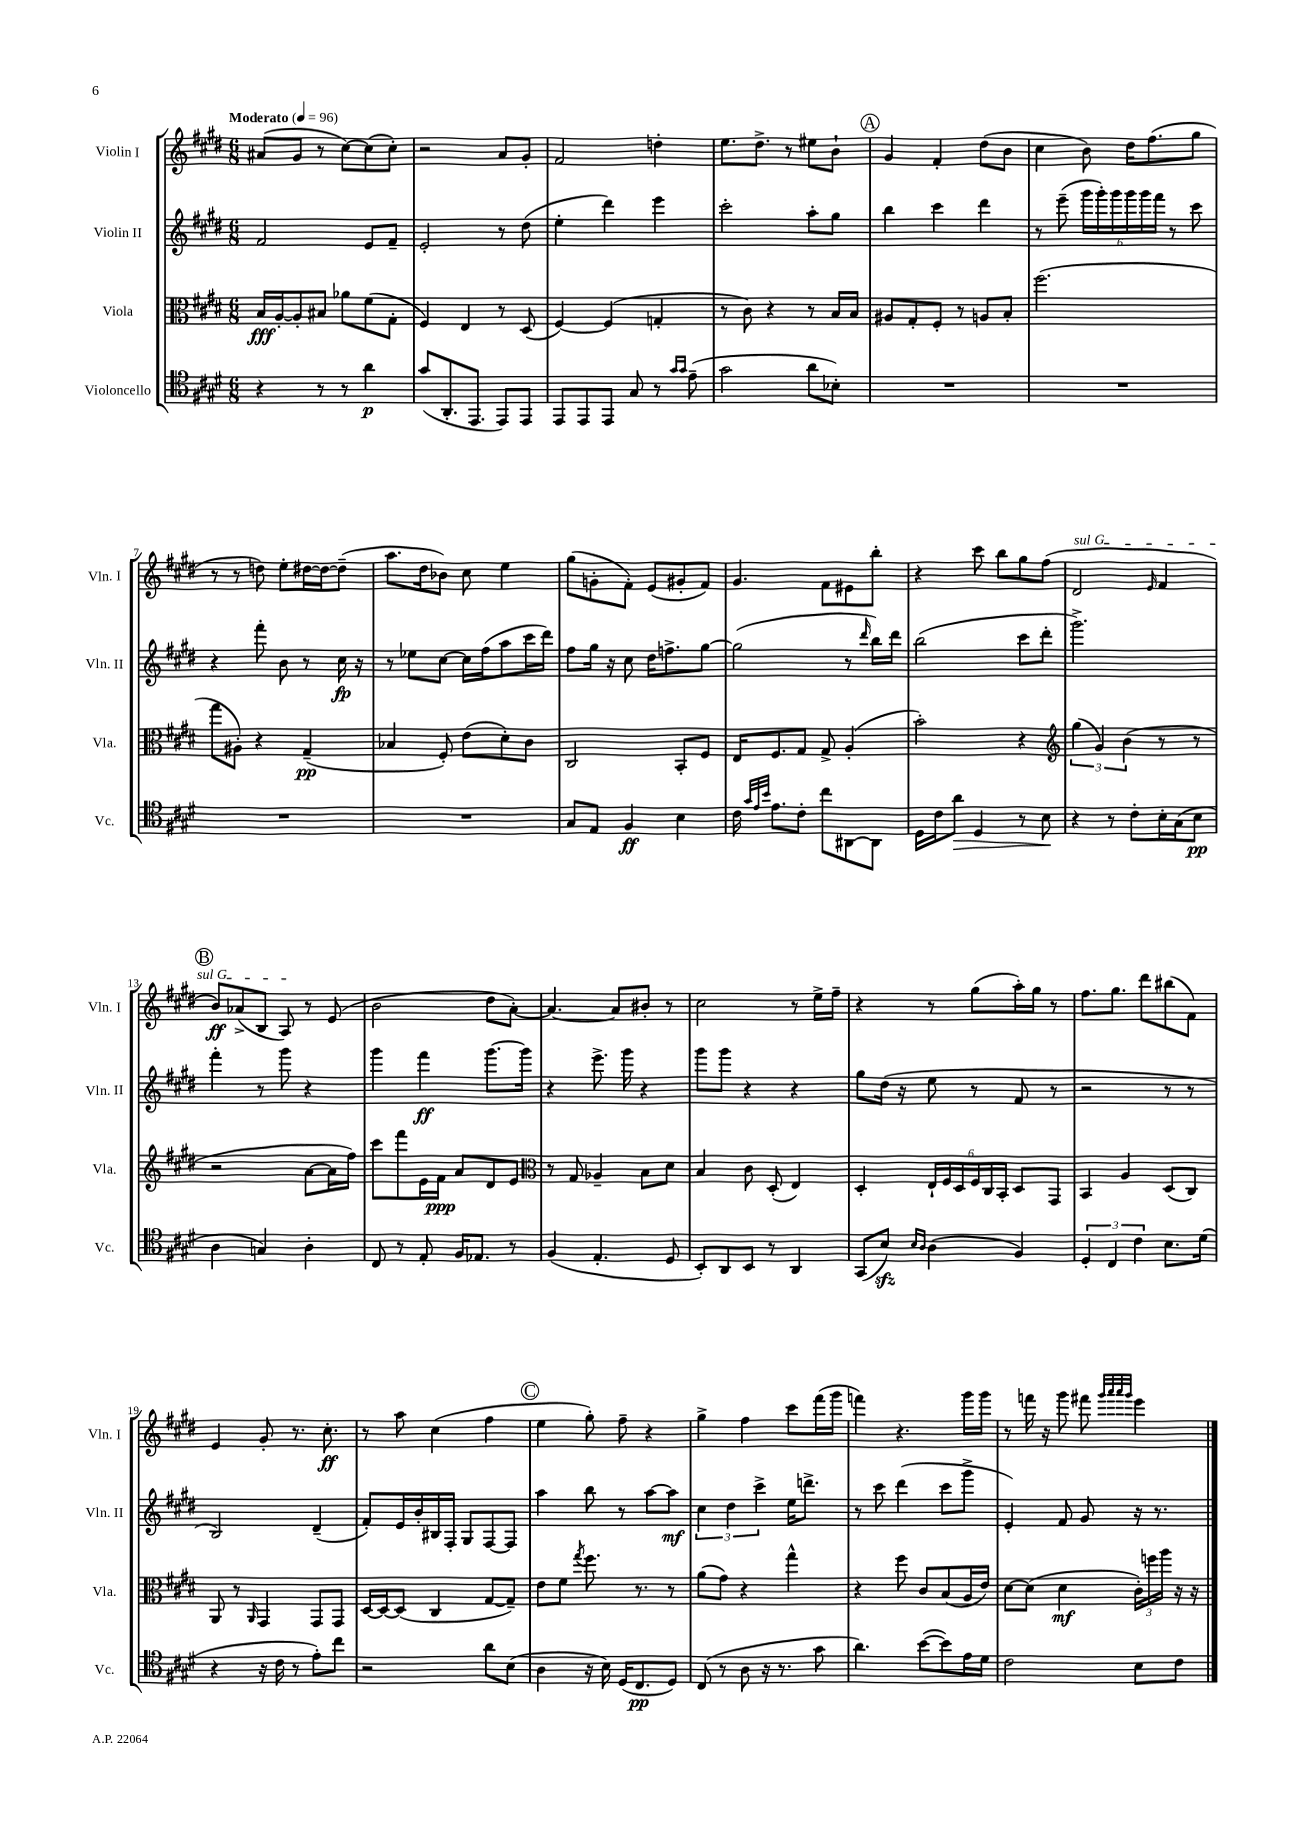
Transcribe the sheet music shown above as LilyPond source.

<<
\new StaffGroup <<
\new Staff = "s0" \with { instrumentName = "Violin I" shortInstrumentName = "Vln. I" } {
    \clef treble \key e \major \numericTimeSignature \time 6/8 \tempo "Moderato" 4 = 96
    \autoBeamOff ais'8[( gis'8] r8 cis''8[~) cis''8( cis''8]-.) |
    r2 a'8[ gis'8]-. |
    fis'2 d''4-. |
    e''8.[ dis''8.]-> r8 eis''8[ b'8]-! |
    \mark \markup { \circle "A" } gis'4 fis'4-. dis''8[( b'8] |
    cis''4 b'8) dis''16[ fis''8.( gis''8] |
    r8 r8 d''8) e''8[-. dis''16~ dis''16~ dis''8]--( |
    a''8.[ dis''16 bes'8]) cis''8 e''4 |
    gis''8[( g'8-. fis'8]-.) e'8[( gis'8-. fis'8]) |
    gis'4. fis'8[ eis'8 b''8]-. |
    r4 cis'''8 b''8[ gis''8 fis''8]( |
    \once \override TextSpanner.bound-details.left.text = \markup { \italic "sul G" } dis'2\startTextSpan \grace { e'16 } fis'4 |
    \mark \markup { \circle "B" } b'8[\ff) aes'8->( b8] a8\stopTextSpan) r8 e'8( |
    b'2 dis''8[ a'8]~-.) |
    a'4.~ a'8[ bis'8]-. r8 |
    cis''2 r8 e''16[-> fis''16]-- |
    r4 r8 gis''8[( a''16-.) gis''16] r8 |
    fis''8.[ gis''8.] dis'''8[ bis''8( fis'8]) |
    e'4 gis'8-. r8. cis''8.-.\ff |
    r8 a''8 cis''4( fis''4 |
    \mark \markup { \circle "C" } e''4 gis''8-.) fis''8-- r4 |
    gis''4-> fis''4 cis'''8[ fis'''16( gis'''16] |
    f'''4) r4. gis'''16[ gis'''16] |
    r8 f'''16 r16 gis'''8 fis'''8 \grace { gis'''32[ a'''32 a'''32 gis'''32] } e'''4 \bar "|." |
}
\new Staff = "s1" \with { instrumentName = "Violin II" shortInstrumentName = "Vln. II" } {
    \clef treble \key e \major \numericTimeSignature \time 6/8
    \autoBeamOff fis'2 e'8[ fis'8]-- |
    e'2-. r8 dis''8( |
    e''4-. dis'''4) e'''4 |
    cis'''2-. a''8[-. gis''8] |
    \mark \markup { \circle "A" } b''4 cis'''4 dis'''4 |
    r8 e'''8--( \tuplet 6/4 { gis'''16[ gis'''16-.) gis'''16 gis'''16 gis'''16 fis'''16] } r8 cis'''8 |
    r4 fis'''8-. b'8 r8 cis''16\fp r16 |
    r8 ees''8[ cis''8]~ cis''16[ fis''16( a''8 cis'''16 dis'''16]) |
    fis''8[ gis''16] r16 cis''8 dis''16[ f''8.-> gis''8]~ |
    gis''2( r8 \grace { dis'''16 } b''16[) dis'''16] |
    b''2( cis'''8[ dis'''8]-. |
    gis'''2.->) |
    \mark \markup { \circle "B" } fis'''4-. r8 gis'''8 r4 |
    gis'''4 fis'''4\ff gis'''8.[~ gis'''16] |
    r4 e'''8.-> gis'''16 r4 |
    gis'''8[ gis'''8] r4 r4 |
    gis''8[ dis''16]( r16 e''8 r8 fis'8 r8 |
    r2 r8 r8 |
    b2) dis'4--( |
    fis'8[-.) e'16 b'16-. bis16 fis16]-. gis8[ fis8~ fis8] |
    \mark \markup { \circle "C" } a''4 b''8 r8 a''8[~ a''8]\mf |
    \tuplet 3/2 { cis''4 dis''4 cis'''4-> } e''16[ d'''8.]-> |
    r8 cis'''8 dis'''4( cis'''8[ gis'''8]-> |
    e'4-.) fis'8 gis'8 r16 r8. \bar "|." |
}
\new Staff = "s2" \with { instrumentName = "Viola" shortInstrumentName = "Vla." } {
    \clef alto \key e \major \numericTimeSignature \time 6/8
    \autoBeamOff b16[\fff a16~-. a8-. bis8] aes'8[ fis'8( gis8]-. |
    fis4) e4 r8 dis8( |
    fis4~) fis4( g4-. |
    r8 cis'8) r4 r8 b16[ b16] |
    \mark \markup { \circle "A" } ais8[ gis8-. fis8]-. r8 a8[ b8]-. |
    fis''2.( |
    gis''8[ ais8]-.) r4 gis4--\pp( |
    bes4 fis8-.) e'8[( dis'8-.) cis'8] |
    cis2 b,8[-. fis8] |
    e16[ fis8. gis8] gis8-> a4-.( |
    b'2-.) r4 |
    \clef treble \tuplet 3/2 { gis''4( gis'4) b'4( } r8 r8 |
    \mark \markup { \circle "B" } r2 a'8[~ a'16 fis''16]) |
    cis'''8[ fis'''8 e'16 fis'16]\ppp a'8[ dis'8 e'8] |
    \clef alto r8 gis8 aes4-- b8[ dis'8] |
    b4 cis'8 dis8-.( e4) |
    dis4-. \tuplet 6/4 { e16[-! fis16 dis16 fis16 cis16 b,16]-. } dis8[ gis,8] |
    b,4 a4 dis8[( cis8]) |
    a,8 r8 \grace { a,16 } gis,4 gis,8[ gis,8] |
    dis16[~ dis16~ dis8]( cis4 gis8[~ gis8]--) |
    \mark \markup { \circle "C" } e'8[ fis'8] \acciaccatura { gis''8 } fis''8. r8. r8 |
    a'8[( gis'8]) r4 gis''4-^ |
    r4 fis''8 cis'8[ b8( a16 e'16]) |
    dis'8[~ dis'8]( dis'4\mf \tuplet 3/2 { cis'16[-.) f''16 a''16] } r16 r16 \bar "|." |
}
\new Staff = "s3" \with { instrumentName = "Violoncello" shortInstrumentName = "Vc." } {
    \clef tenor \key e \major \numericTimeSignature \time 6/8
    \autoBeamOff r4 r8 r8 a'4\p |
    gis'8[( a,8.-. e,8.] e,8[) e,8] |
    e,8[ e,8 e,8] gis8 r8 \grace { gis'16[ gis'16] } e'8--( |
    gis'2 a'8[ bes8]-.) |
    \mark \markup { \circle "A" } R2. |
    R2. |
    R2. |
    R2. |
    gis8[ e8] fis4\ff b4 |
    cis'16 \grace { gis'32[ e'32 b'32] } e'8.[ cis'8]-. cis''8[ ais,8~ ais,8] |
    dis16[ cis'16 a'8]\> dis4 r8 b8\! |
    r4 r8 cis'8[-. b16-. gis16( b8]\pp |
    \mark \markup { \circle "B" } a4 g4) a4-. |
    cis8 r8 e8-. fis16[ ees8.] r8 |
    fis4( e4.-. dis8 |
    b,8[-.) a,8 b,8] r8 a,4 |
    gis,8[( b8]\sfz) \grace { b16[ a16] } a4( fis4) |
    \tuplet 3/2 { dis4-. cis4 cis'4 } b8.[ dis'16]( |
    r4 r16 cis'16 r8 e'8[-.) cis''8] |
    r2 a'8[ b8]( |
    \mark \markup { \circle "C" } a4 r16 b16) dis16[( cis8.\pp dis8]) |
    cis8( r8 a8 r16 r8. gis'8 |
    a'4.) b'8[~( b'8) e'16 dis'16] |
    cis'2 b8[ cis'8] \bar "|." |
}
>>
>>
